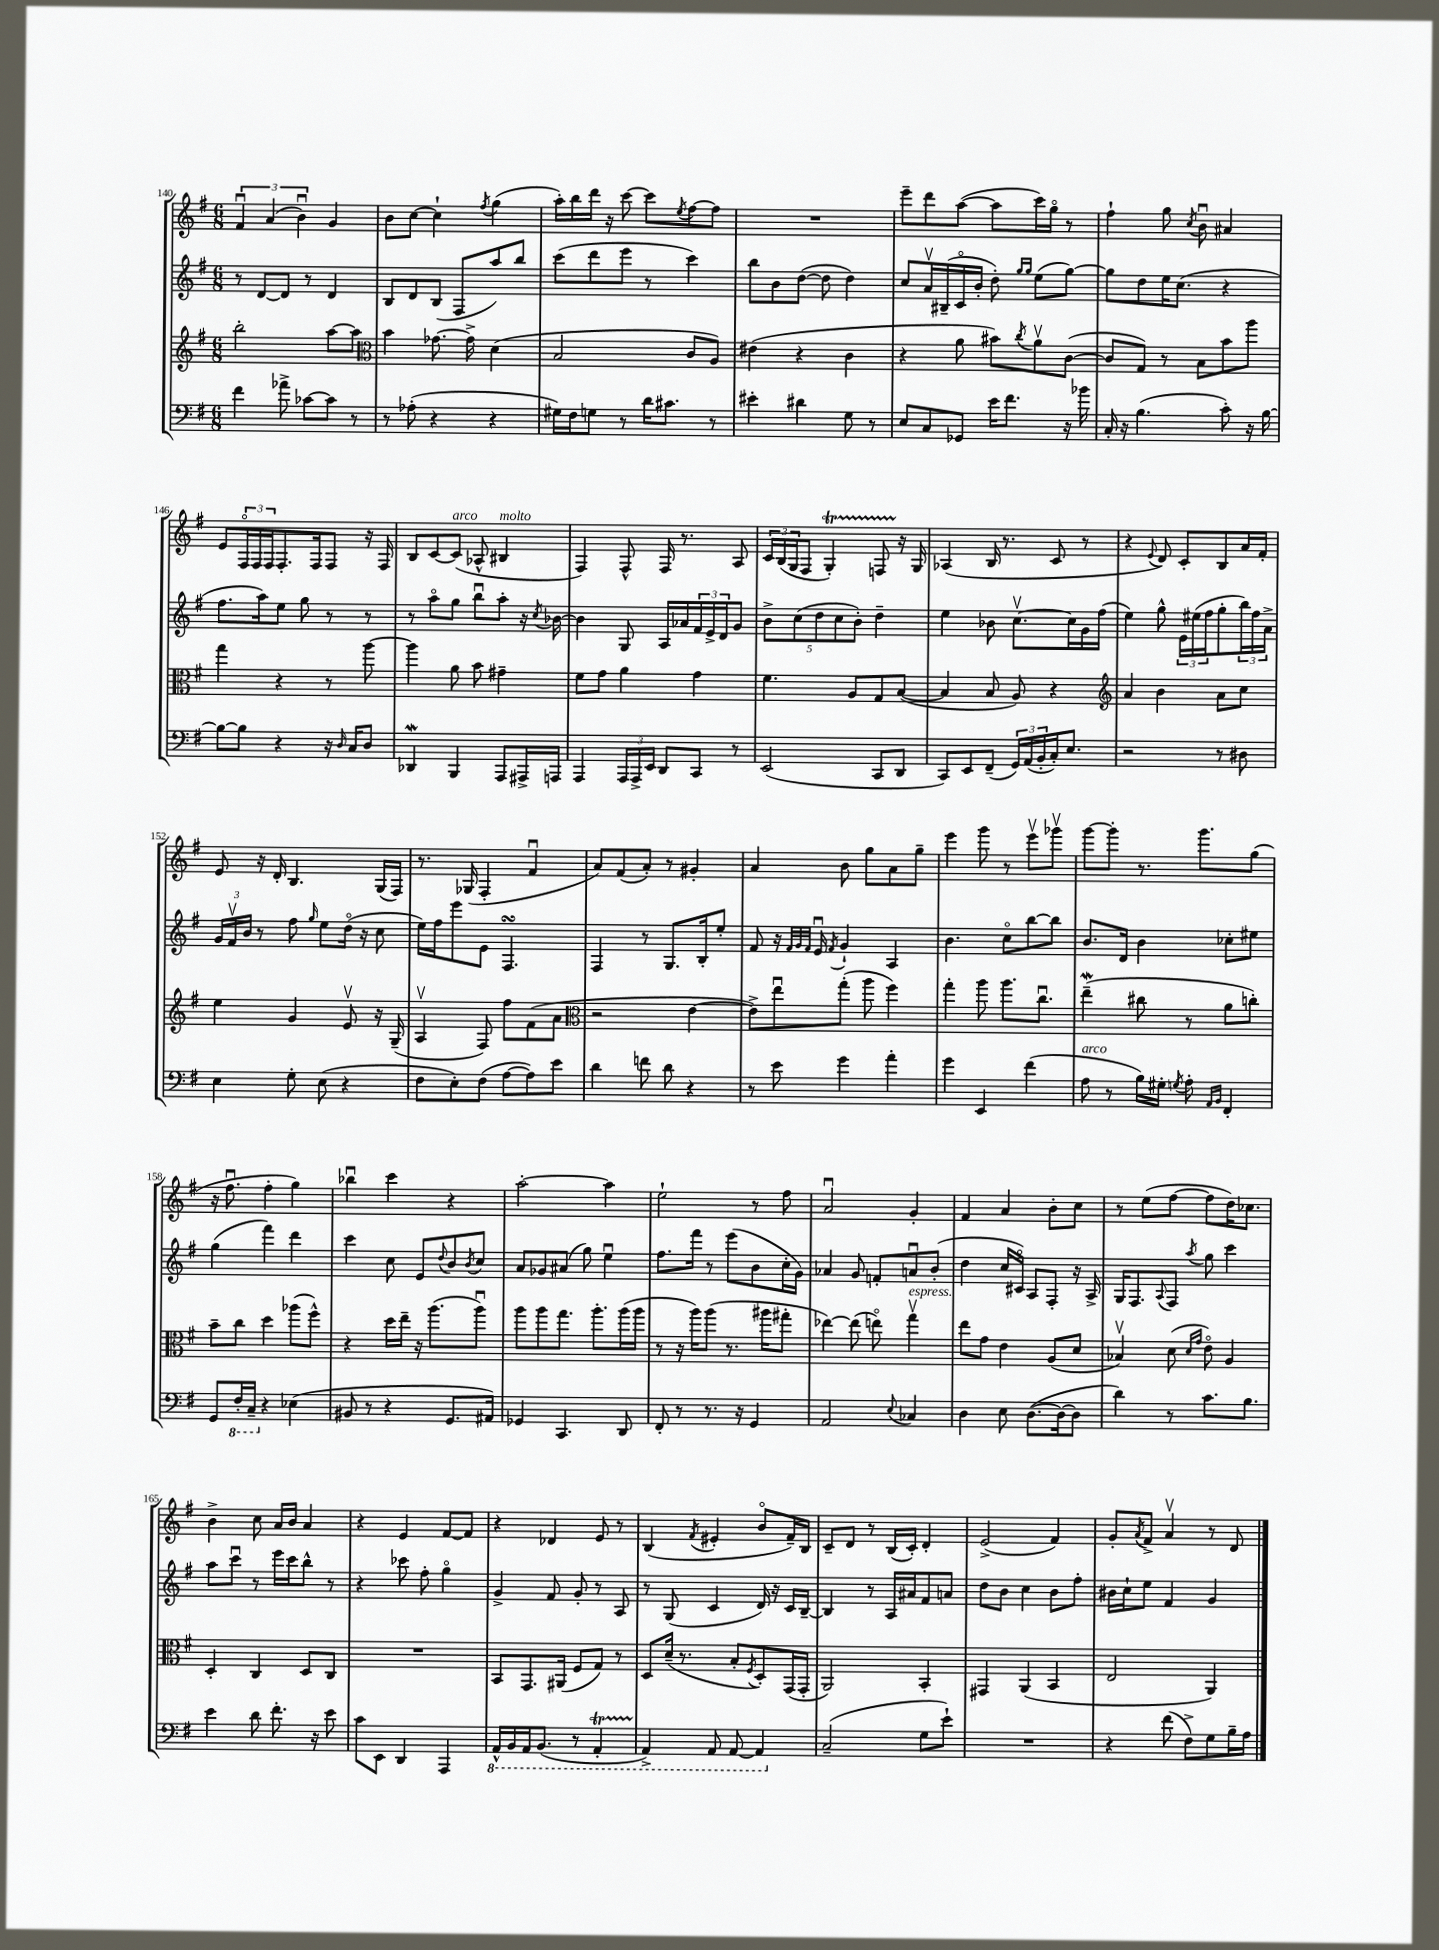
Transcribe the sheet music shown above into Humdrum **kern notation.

**kern	**kern	**kern	**kern
*staff4	*staff3	*staff2	*staff1
*clefF4	*clefG2	*clefG2	*clefG2
*k[f#]	*k[f#]	*k[f#]	*k[f#]
*M6/8	*M6/8	*M6/8	*M6/8
4f#\	2bb'\	8r	6f#u/
.	.	[8d/L	.
.	.	.	(6a/
8a-^\	.	8d/]J	.
.	.	.	6bu\)
[8c-\L	.	8r	.
8c-\]J	[8aa\L	4d/	4g/
8r	8aa\]J	.	.
=	=	=	=
*	*clefC3	*	*
8r	4b\	8B/L	8b\L
(8A-'\	.	8d/	[8cc\J
4r	[8.g-\	(8B/J	4cc`\]
.	.	8F#/L	.
.	16g-^\]	.	.
.	.	.	8qff#/
4r	(4d\	8aa/)	(4gg\
.	.	8bb/J	.
=	=	=	=
16G#\LL)	2B/	(8ccc\L	16aa'\LL)
16F#\J	.	.	16bb\
8G\J	.	8ddd\	16ddd\JJ
.	.	.	16r
8r	.	8eee\J	[8ccc\
16d\LK	.	8r	8ccc\]L
8.c#\J	.	.	.
.	.	.	8qee/
.	8c/L	4ccc\)	[8ff#\
8r	8A/J)	.	8ff#\]J
=	=	=	=
4e#'\	(4e#\	8bb\L	2.r
.	.	8b\	.
4d#\	4r	([8dd\J	.
.	.	8dd\]	.
8G\	4c\	4dd\)	.
8r	.	.	.
=	=	=	=
8E/L	4r	8cc/L	8eee~\L
8C/	.	16av/L	8ddd\
.	.	(16B#~/	.
8GG-/J	8a\	16co/	([8aa\J
.	.	16b'/JJ	.
16e\LK	8b#\L)	8dd'\)	8aa\]L
8.f#\J	.	.	.
.	.	16qqgg/LL	.
.	8qcc/	16qqgg/JJ	.
.	8av\	(8ee\L	16ccc\L)
.	.	.	16ggo\JJ
16r	([8c\J	[8gg\J)	8r
16b-\	.	.	.
=	=	=	=
16C'/	8c/]L	8gg\]L	4ff#`\
16r	.	.	.
(4.B\	8G/J)	8dd\	.
.	8r	16ee\K	8gg\
.	.	(8.cc\J	.
.	.	.	8qcc/
.	8B\L	.	8bu\
8c'\)	8b\	4r	4a#/
16r	8aa\J	.	.
[16B\	.	.	.
=	=	=	=
8B\_L	4gg\	8.ff#\L	8e/L
8B\]J	.	.	24F#o/L
.	.	.	24F#/
.	.	16aa\k)	.
.	.	.	24F#/J
4r	4r	8ee\J	8.F#'/
.	.	8gg\	.
.	.	.	16F#/k
16r	8r	8r	8F#/J
16qqD/	.	.	.
16C/LK	.	.	.
8D/J	[8aa\	8r	16r
.	.	.	16F#/
=	=	=	=
4DD-/	4aa\]	8r	8B/L
.	.	8aao\L	[8c/
4BBB/	8a\	8gg\J	(8c/]J
.	8b\	8bbu\L	8A-^^/
8AAA/L	4g#~\	8aa'\J	4B#/
16AAA#^/L	.	16r	.
.	.	8qcc/	.
16AAA/JJ	.	[16b-\	.
=	=	=	=
4AAA/	8f#\L	4b-\]	4F#/)
.	8g\J	.	.
24AAA/LL	4a\	8G/	8F#^^/
24AAA^/	.	.	.
24EE/JJ	.	.	.
8DD/L	.	16A/LL	16F#/
.	.	16a-/	8.r
8CC/J	4g\	24f#/	.
.	.	24e^/	.
.	.	24d/J	.
8r	.	8g/J	8A/
=	=	=	=
(2EE/	4.f#\	10b^\L	24c/LL
.	.	.	(24B/
.	.	.	24G/J
.	.	(10cc\	.
.	.	.	8F#/J
.	.	10dd\	.
.	.	.	4G'/)
.	.	10cc\	.
.	8A/L	.	.
.	.	10b'\J)	.
8CC/L	8G/	4dd~\	8F/
8DD/J	([8B/J	.	16r
.	.	.	16G/
=	=	=	=
8CC/L)	4B/]	4ee\	(4A-/
8EE/	.	.	.
(8FF#~/J	8B/	8b-\	16B/
.	.	.	8.r
24GG/LL)	8A/)	[8.ccv\L	.
(24AA/	.	.	.
24BB'/	.	.	.
16C'/J)	4r	.	8c/
8.E/J	.	16cc\]L	.
.	.	16g\	8r
.	.	(16ff#\JJ	.
=	=	=	=
*	*clefG2	*	*
2r	4a/	4ee\)	4r
.	.	.	8qqe/
.	4b\	8gg^^\	8d/)
.	.	24e\LL	8c'/L
.	.	(24ee#\	.
.	.	24ff#\J	.
8r	8a\L	8gg'\	8B/
8D#\	8cc\J	24bb\L)	16a/L
.	.	24ff#\	.
.	.	.	16f#'/JJ
.	.	24a^\JJ	.
=	=	=	=
4E\	4ee\	24g/LL	8e/
.	.	24f#v/	.
.	.	24b/JJ	.
.	.	8r	16r
.	.	.	16d'/
8G'\	4g/	8ff#\	4.B/
.	.	16qqgg/	.
(8E\	.	8ee\L	.
4r	8ev/	(16ddo\Jk	.
.	.	16r	.
.	16r	8cc\	(16G/LL
.	(16G~/	.	16F#/JJ)
=	=	=	=
8F#\L	4Av/	16ee\LL)	8.r
.	.	16ff#\J	.
8E'\)	.	8eee\	.
.	.	.	(16G-/
(8F#\J	8F#/)	8e\J	4F#'/
[8A\L	8ff#\L	4.F#/	.
8A\])	(8f#\	.	4f#u/
8e\J	8a\J	.	.
=	=	=	=
*	*clefC3	*	*
4d\	2r	4F#/	8a/L)
.	.	.	(8f#/
8f\	.	8r	8a'/J)
8d\	.	8.G/L	8r
4r	[4e\	.	4g#'/
.	.	16B'/k	.
.	.	8ee'/J	.
=	=	=	=
8r	8e^\]L)	8f#/	4a/
8e\	8eeu\	16r	.
.	.	32qqf#/LLL	.
.	.	32qqg/	.
.	.	32qqf#/JJJ	.
.	.	16eu/	.
.	.	8qf#/	.
4g\	(8gg'\J	4g`/	8b\
.	8aa\	.	8gg\L
4a'\	4ff#\)	4A/	8a\
.	.	.	8gg~\J
=	=	=	=
4g\	4gg'\	4.b\	4eee\
4EE/	8aa\	.	8ggg\
.	8.aa\L	8cco\L	8r
(4f#\	.	[8bb\	8eeev\L
.	8.ccu\J	.	.
.	.	8bb\]J	8ggg-v\J
=	=	=	=
8A\	(4ee~\	8.b/L	[8ggg\L
8r	.	.	8ggg'\]J
.	.	16d/Jk	.
16B\LL)	8cc#\	4b\	8.r
16G#'\JJ	.	.	.
8qG/	.	.	.
8A'\	8r	.	.
.	.	.	8.ggg\L
16qqAA/LL	.	.	.
16qqBB/JJ	.	.	.
4FF#'/	8a\L	8cc-'\L	.
.	8cc'\J)	8ee#\J	(8gg\J
=	=	=	=
8GG/L	8b~\L	(4gg\	16r
.	.	.	8.ff#u\
16FF#'/L	8cc\J	.	.
16CC~/JJ	.	.	.
4r	4dd\	4fff#\)	4ff#'\
(4E-\	(8aa-\L	4ddd\	4gg\)
.	8ff#^^\J)	.	.
=	=	=	=
8BB#/	4r	4ccc\	4bb-u\
8r	.	.	.
4r	16dd\LL	8cc\	4ccc\
.	16ee~\JJ	.	.
.	16r	8e/L	.
.	(8.aa\L	.	.
.	.	8qqdd/	.
8.GG/L	.	8b/	4r
.	.	8qb/	.
.	8aau\J)	8cc/J	.
16AA#/Jk)	.	.	.
=	=	=	=
4GG-/	8aa\L	8a/L	[2aa'\
.	8aa\	8g-/	.
4.CC/	8.gg\J	(8a#/J	.
.	.	8gg\)	.
.	8.aa'\L	.	.
.	.	4eeu\	4aa\]
8DD/	(16aa\L	.	.
.	16aa\JJ	.	.
=	=	=	=
8FF#'/	8r	8.ff#\L	2ee`\
8r	16r	.	.
.	16aa\LK)	16fff#\Jk	.
8.r	(8aa\J	8r	.
.	8.r	(8eee\L	.
16r	.	.	.
4GG/	.	8b\	8r
.	16aa#\LK	.	.
.	8gg#'\J	16cc'\L	8ff#\
.	.	16g\JJ)	.
=	=	=	=
2AA/	[4ee-\)	4a-/	2au/
.	(8ee-\]	8g/	.
.	8eeo\)	8f'/L	.
8qqE/	.	.	.
4C-/	4ggv\	8au/	4g'/
.	.	(8b'/J	.
=	=	=	=
4D\	8ee\L	4dd\	4f#/
.	8g\J	.	.
8E\	4e\	16cc/LL	4a/
.	.	16c#o/JJ)	.
([8.D\L	.	8A/L	.
.	(8A/L	8F#'/J	8b'\L
16D\_k	.	.	.
8D\]J	8d/J	16r	8cc\J
.	.	16A^/	.
=	=	=	=
4d\)	4B-v/)	16G/LK	8r
.	.	8.F#/	.
.	.	.	(8ee\L
.	.	8qqA/	.
8r	(8d\	8F#/J	[8ff#\J
.	16qqd/LL	.	.
.	16qqg/JJ	8qaa/	.
8.c\L	8eo\)	8gg\	8ff#\]L
.	4A/	4ccc\	16dd\K)
8.B\J	.	.	8.cc-\J
=	=	=	=
4e\	4D'/	8aa\L	4b^\
.	.	8cccu\J	.
8d\	4C/	8r	8cc\
8.f#'\	.	16eee\LL	16a/LL
.	.	16ccc\J	16b/JJ
.	8D/L	8bb^^\J	4a/
16r	.	.	.
8e\	8C/J	8r	.
=	=	=	=
8c\L	2.r	4r	4r
8EE\J	.	.	.
4DD/	.	8ccc-\	4e/
.	.	8ff#'\	.
4AAA/	.	4ggo\	[8f#/L
.	.	.	8f#/]J
=	=	=	=
16AAA^^/LL	8BB/L	4g^/	4r
16BBB/	.	.	.
16AAA/J	8.GG/	.	.
(8.BBB/J	.	.	.
.	.	8f#/	4d-/
.	(16AA#/Jk	.	.
8r	8F#/L	8g'/	.
4AAA'/	8G/J)	8r	8e/
.	8r	8A/	8r
=	=	=	=
4AAA^/)	8D/L	8r	(4B/
.	(16d~/Jk	(8G/	.
.	8.r	.	.
.	.	.	8qf#/
8AAA/	.	4c/	4e#'/
[8AAA/	8B'/L	.	.
.	8qF#/	.	.
4AAA/]	8D'/)	16d/)	8bo/L
.	.	16r	.
.	(16GG/L	16c/LL	16f#~/L)
.	16GG'/JJ	[16B~/JJ	16B/JJ
=	=	=	=
(2C~/	2AA/)	4B/]	8c~/L
.	.	.	8d/J
.	.	8r	8r
.	.	16A/LL	(16B/LL
.	.	16a#/J	16c'/JJ)
8G\L	4BB'/	8f#/	4d'/
8e`\J)	.	8a/J	.
=	=	=	=
2.r	4GG#/	8dd\L	(2e^/
.	.	8b\J	.
.	(4AA/	4cc\	.
.	4BB/	8b\L	4f#/)
.	.	8ff#'\J	.
=	=	=	=
4r	2E/	16b#\LL	8g'/L
.	.	16cc`\J	.
.	.	.	8qa/
.	.	8ee\J	8f#^/J
(8f#\	.	4f#/	4av/
8F#^\L)	.	.	.
8G\	4AA/)	4g/	8r
16B~\L	.	.	8d/
16A\JJ	.	.	.
==	==	==	==
*-	*-	*-	*-
